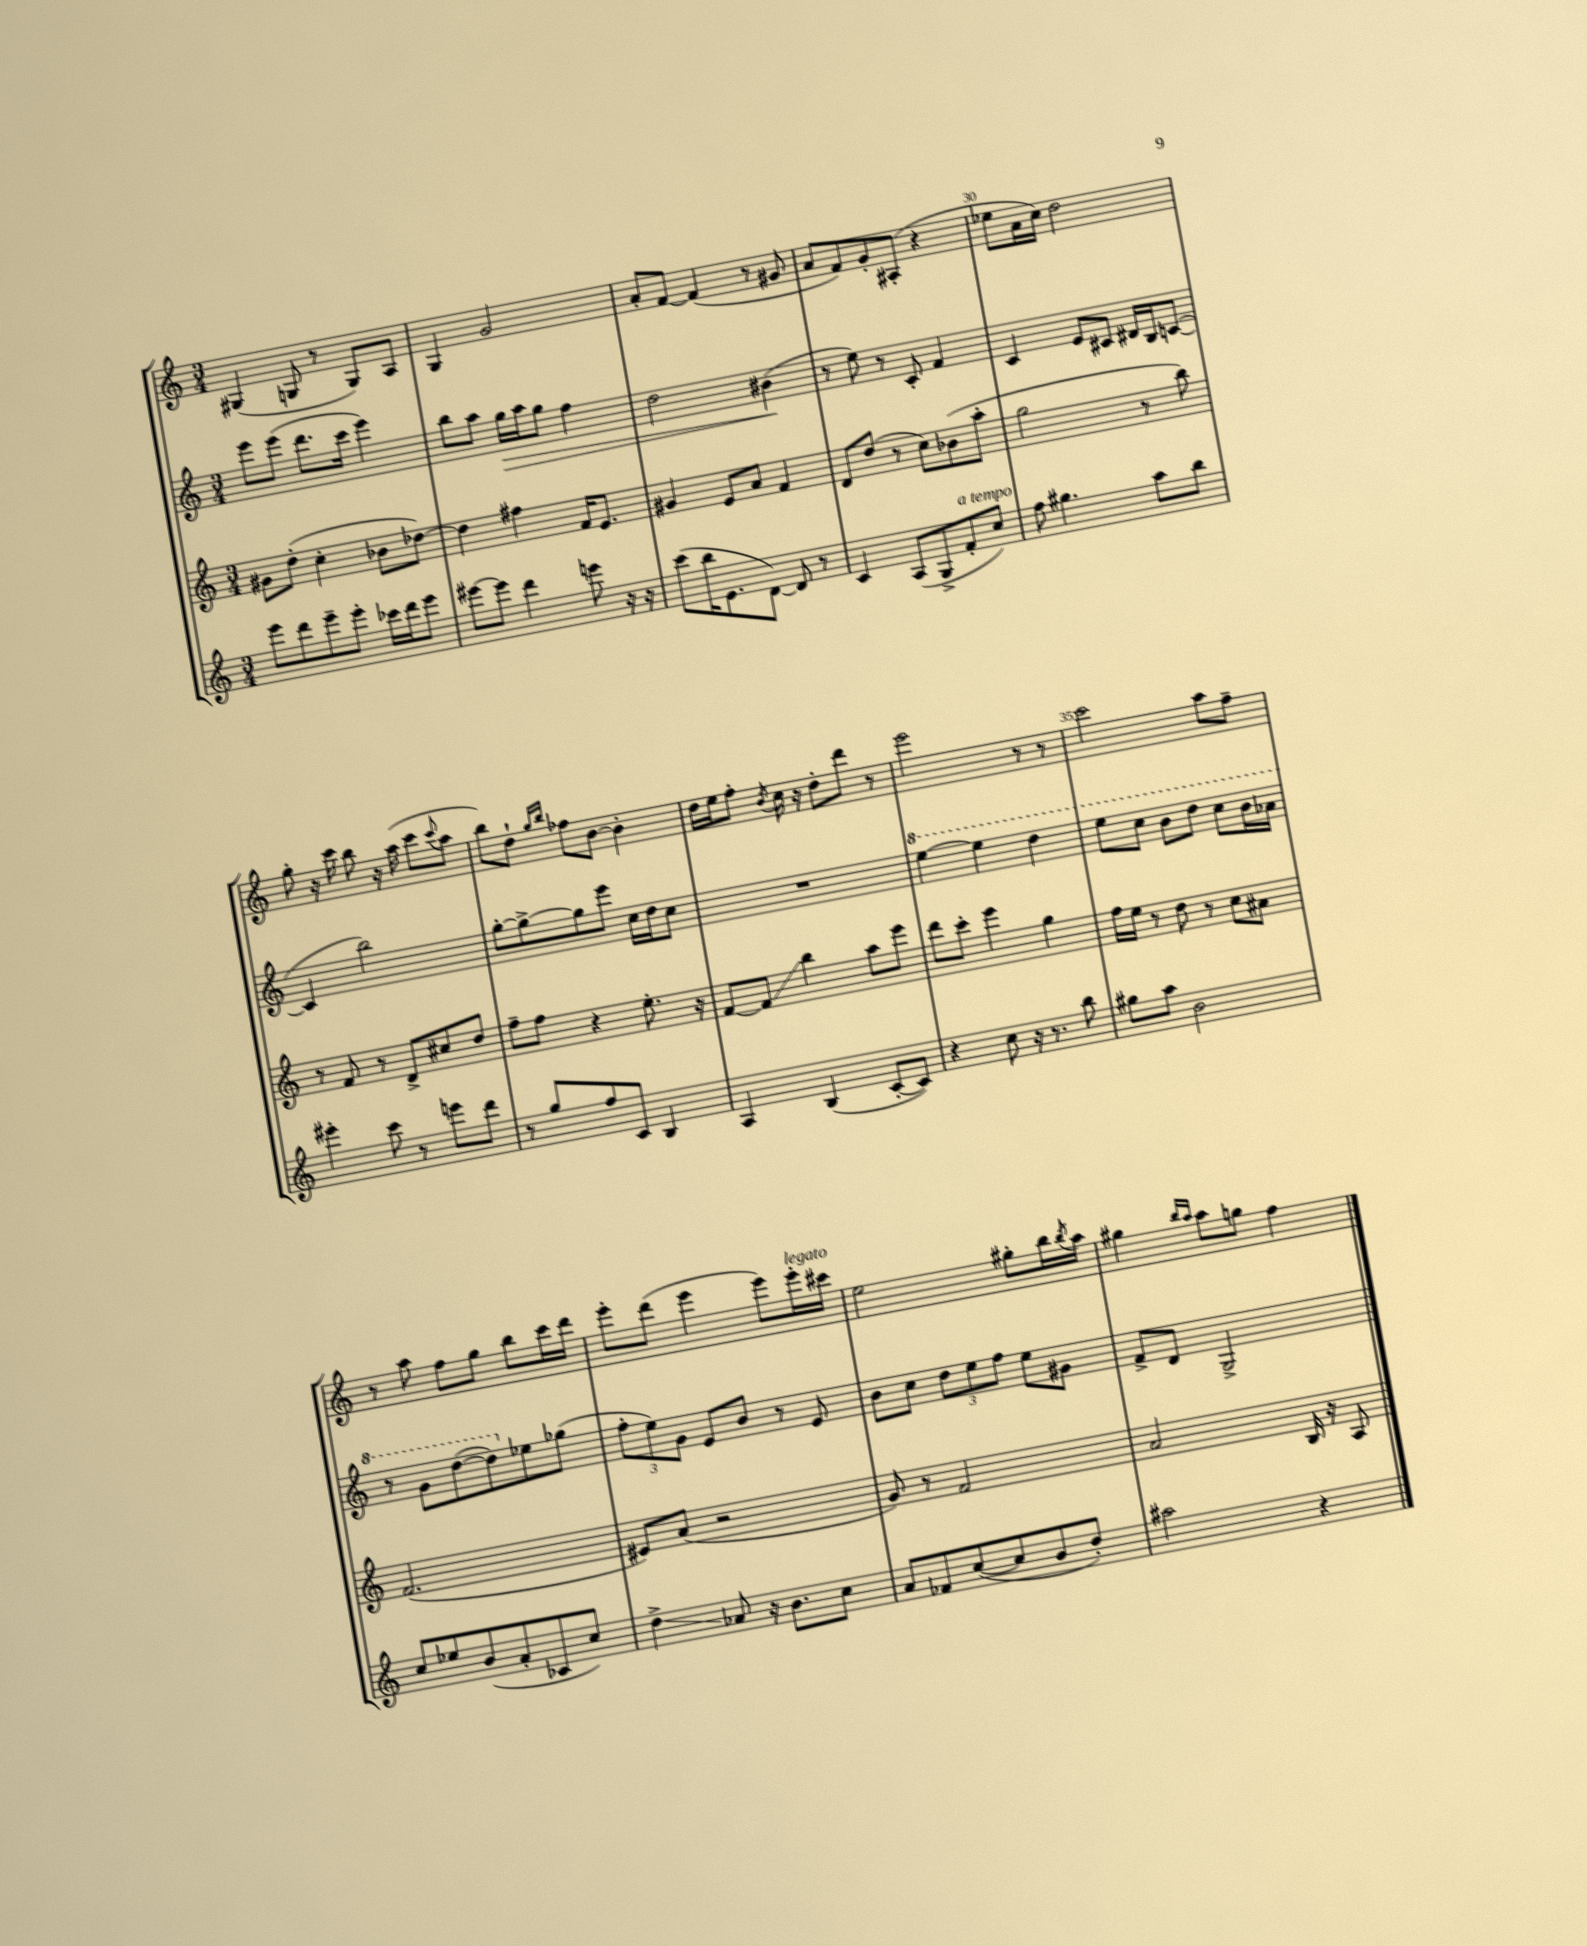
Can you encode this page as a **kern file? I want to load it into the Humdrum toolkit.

**kern	**kern	**kern	**kern
*staff4	*staff3	*staff2	*staff1
*clefG2	*clefG2	*clefG2	*clefG2
*k[]	*k[]	*k[]	*k[]
*M3/4	*M3/4	*M3/4	*M3/4
8eee\L	8g#\L	8eee\L	(4G#/
8ddd\	(8dd'\J	(8eee\J	.
8eee~\	4cc'\	8.ddd\L	8G/
8eee'\J	.	.	8r
.	.	16ccc\Jk	.
16ccc-\LL	8b-\L	4eee\)	8G/L)
16ddd\J	.	.	.
8eee\J	[8dd-\J)	.	8A/J
=	=	=	=
[8eee#\L	4dd-\]	8bb\L	4G/
8eee#\]J	.	8aa\J	.
4ddd\	4ff#\	16gg\LL	2g/
.	.	16aa\J	.
.	.	8gg\J	.
8eee\	16f/LK	4ff\	.
.	8.e/J	.	.
16r	.	.	.
16r	.	.	.
=	=	=	=
(8ccc\L	4g#/	2dd\	8a'/L
16bb\K	.	.	[8f/J
8.e\	.	.	.
.	8e/L	.	(4f/]
[8d\J)	8a/J	.	.
8d/]	4f/	(4b#\	8r
8r	.	.	8g#/
=	=	=	=
4c/	8d/L	8r	8a/L
.	(8dd/J	8ee\)	8f/)
(8A/L	8r	8r	8g'/
8G^/	8cc\L)	8c'/	(8A#'/J
8f'/	(8b-\	4f/	4r
8cc/J)	8aa'\J	.	.
=	=	=	=
8ff\	2gg\	4c/	8ee-\L
4.gg#\	.	.	16a\L
.	.	.	16cc\JJ)
.	.	8e/L	2dd\
.	.	8c#/J	.
8aa\L	8r	16d#/LL	.
.	.	16B/J	.
8bb\J	8bb\)	([8c/J	.
=	=	=	=
4eee#'\	8r	4c/]	8gg'\
.	8f/	.	16r
.	.	.	16ccc\
8ccc\	8r	2bb\)	8bb\
8r	8d^/L	.	16r
.	.	.	(16aa\
8eee\L	8cc#/	.	8ccc\L
.	.	.	8qqccc/
8ddd\J	8dd/J	.	8aa\J
=	=	=	=
8r	8ff~\L	[8gg'\L	8bb\L)
8gg/L	8ff\J	8gg^\_	8dd`\J
.	.	.	16qqgg/LL
.	.	.	16qqbb/JJ
8ff/	4r	8gg\]	8ff-\L
8c/J	.	8eee\J	[8b\J
4B/	8.ee'\	16cc\LL	4b'\]
.	.	16dd\J	.
.	.	8cc\J	.
.	16r	.	.
=	=	=	=
4A/	[8f/L	2.r	16dd\LL
.	.	.	16ee\J
.	8f/]J	.	8ff'\J
.	.	.	8qb/
(4B/	4bb\	.	16cc\
.	.	.	16r
.	.	.	8dd'\L
[8c'/L	8aa\L	.	8ddd\J
8c/]J)	8eee\J	.	8r
=	=	=	=
4r	8ddd\L	[4eee\	2eee\
.	8ccc'\J	.	.
8cc\	4eee\	4eee\]	.
16r	.	.	.
8.r	.	.	.
.	4gg\	4ddd\	8r
8bb\	.	.	8r
=	=	=	=
8gg#\L	16ff\LL	8eee\L	2ccc\
.	16ee\JJ	.	.
8aa\J	8r	8ccc\J	.
2b\	8dd\	8bb\L	.
.	8r	8ddd\J	.
.	8cc\L	8ccc\L	8aa\L
.	8a#\J	16bb\L	8ff~\J
.	.	16aa-\JJ	.
=	=	=	=
8cc/L	(2.f/	8r	8r
8ee-/	.	8gg\L	8aa\
(8b/	.	([8ddd\	8ff\L
8a'/	.	8ddd\])	8gg\J
8c-/	.	8ee-\	8bb\L
8cc/J)	.	(8gg-\J	16ccc\L
.	.	.	16ddd\JJ
=	=	=	=
4dd^\	8e#/L)	12ff'\L	8eee'\L
.	.	12ee\)	.
.	(8a/J	.	(8ddd\J
.	.	12g\J	.
8a-/	2r	8e/L	4eee\
16r	.	8b/J	.
8.b\L	.	.	.
.	.	8r	8eee\L)
8cc\J	.	8e/	16eee'\L
.	.	.	16ccc#\JJ
=	=	=	=
8a/L	8g/)	8b\L	2ee\
8f-/	8r	8cc\J	.
([8cc/	2f/	12dd\L	.
.	.	12ee\	.
8cc/]	.	.	.
.	.	12ff\J	.
8b/	.	8ee\L	8gg#'\L
8dd'/J)	.	8g#\J	16bb\L
.	.	.	8qbb/
.	.	.	16aa\JJ
=	=	=	=
2aa#\	2a/	8f^/L	4gg#\
.	.	8d/J	.
.	.	.	16qqbb/LL
.	.	.	16qqaa/JJ
.	.	2G^/	8aa\L
.	.	.	8gg\J
4r	16B/	.	4ff\
.	16r	.	.
.	8A/	.	.
==	==	==	==
*-	*-	*-	*-
